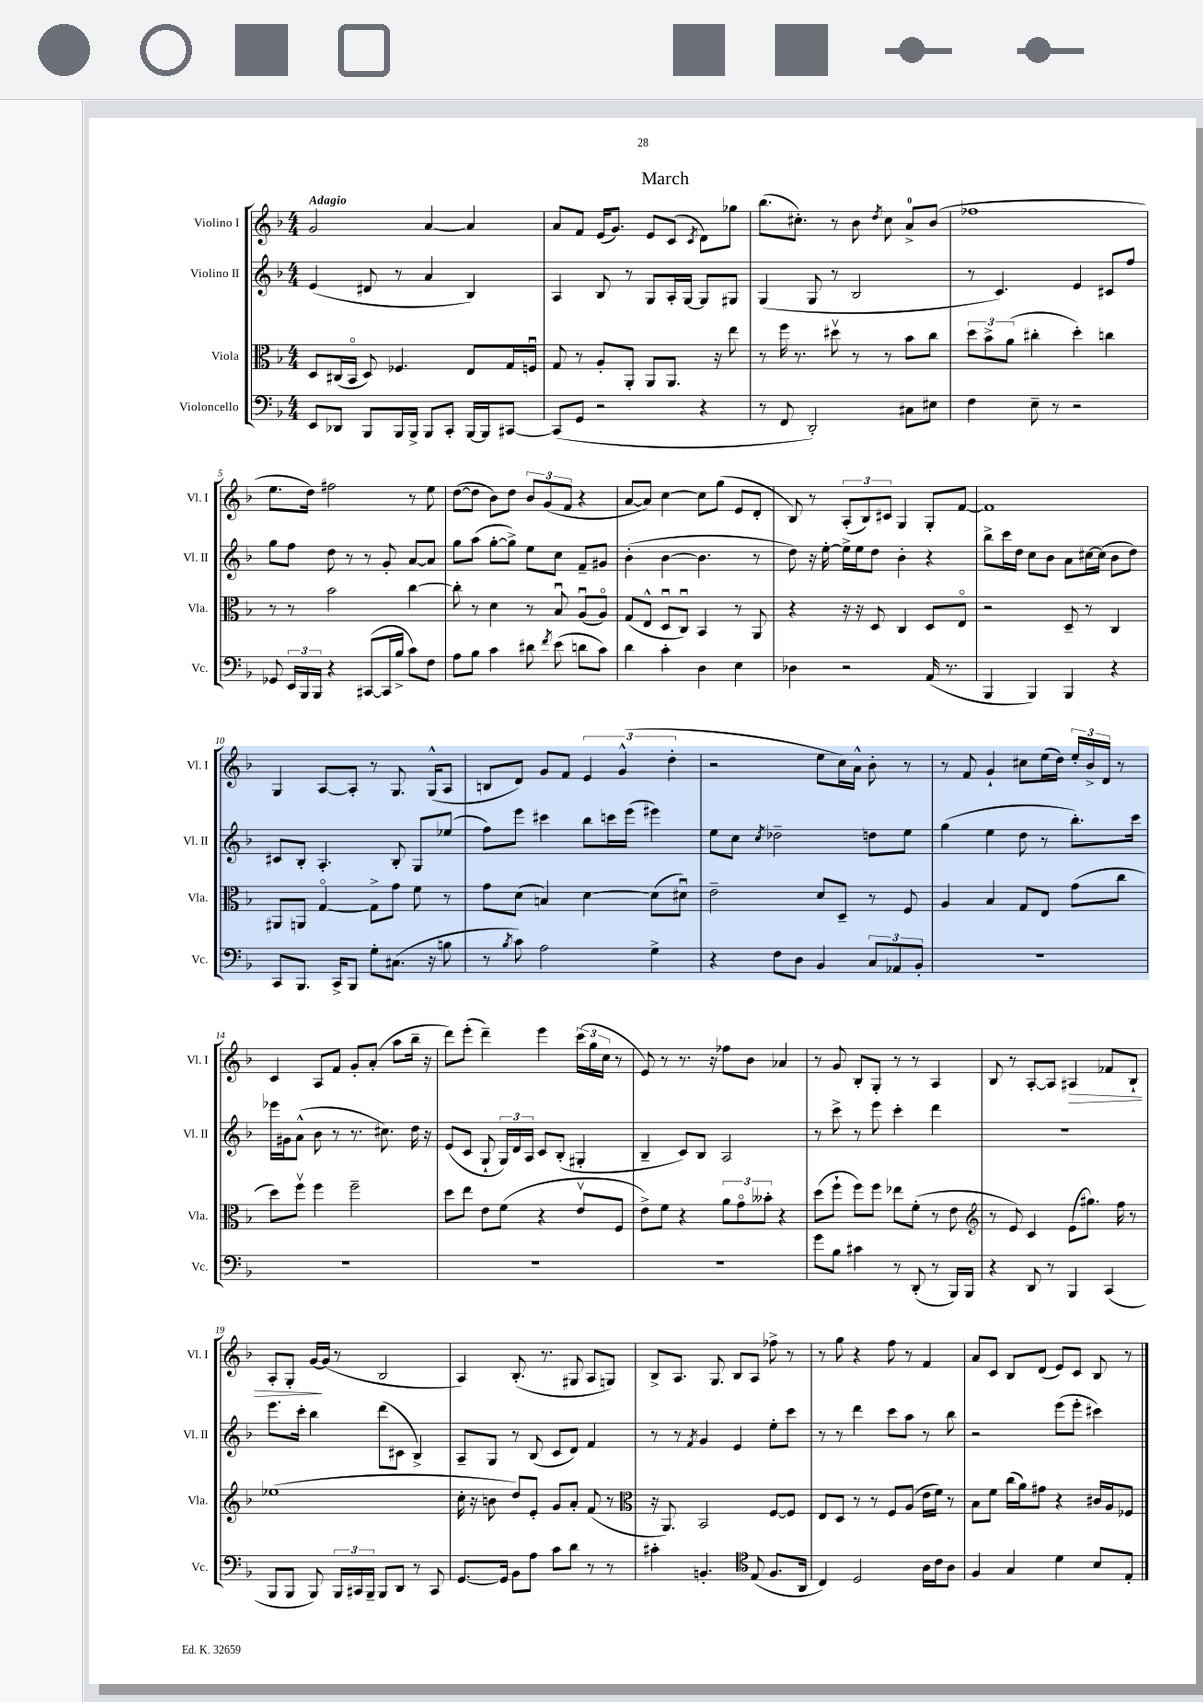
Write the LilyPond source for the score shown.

\header { title = "March" }
<<
\new StaffGroup <<
\new Staff = "s0" \with { instrumentName = "Violino I" shortInstrumentName = "Vl. I" } {
    \clef treble \key f \major \numericTimeSignature \time 4/4 \tempo "Adagio"
    \autoBeamOff g'2 a'4~ a'4 |
    a'8[ f'8] e'16[( g'8.]) e'8[ c'8]( \acciaccatura { c'8 } d'8[) ges''8] |
    bes''8.[( cis''8.]-.) r8 bes'8 \acciaccatura { d''8 } cis''8 a'8[-0-> bes'8]( |
    fes''1 |
    e''8.[ d''16]) fis''2 r8 e''8 |
    d''8[~( d''8] bes'8[) d''8] \tuplet 3/2 { bes'8[ g'8( f'8] } r4 |
    a'8[~ a'8]) c''4~ c''8[ g''8]( e'8[ d'8]-. |
    bes8) r8 \tuplet 3/2 { a8[-.( bes8) cis'8] } g4 g8[-. f'8]~ |
    f'1 |
    g4 a8[~ a8]-. r8 g8. g16[-^( a8] |
    b8[ d'8]) g'8[ f'8] \tuplet 3/2 { e'4 g'4-^( d''4-. } |
    r2 e''8[ c''16) a'16]-^ bes'8-. r8 |
    r8 f'8 g'4-! cis''8[ e''16( d''16]) \tuplet 3/2 { e''16[-. bes'16-> d'16] } r8 |
    c'4 a8[ f'8] g'8[-. a'8]-.( a''8[ bes''16]-- r16 |
    d'''8[) e'''8]-.( d'''4--) e'''4 \tuplet 3/2 { c'''16[( g''16 c''16] } r8 |
    e'8) r8 r8. r16 fes''8[ bes'8] aes'4 |
    r8 g'8 bes8[-. g8]-. r8 r8 a4 |
    bes8 r8 a8[~-. a8] ais4\> fes'8[ bes8]-! |
    a8[-. g8]-. g'16[~\! g'16]( r8 bes2 |
    a4) bes8.-.( r8. gis8 a8[ g8]) |
    bes8[-> a8.] g8. bes8[ a8] fes''8-> r8 |
    r8 g''8 r4 f''8 r8 f'4 |
    a'8[ c'8] bes8[ d'8]( e'8[) c'8] bes8 r8 \bar "|." |
}
\new Staff = "s1" \with { instrumentName = "Violino II" shortInstrumentName = "Vl. II" } {
    \clef treble \key f \major \numericTimeSignature \time 4/4
    \autoBeamOff e'4( dis'8 r8 a'4 bes4) |
    a4 bes8 r8 g8[ a16-. g16]~ g8[ gis8] |
    g4( g8 r8 bes2 |
    r8 c'4.) e'4 cis'8[ f''8] |
    g''8[ f''8] d''8 r8 r8 g'8-. a'8[~ a'8] |
    g''8[ a''8]( g''8[~-. g''8]->) e''8[ c''8] f'8[-- gis'8] |
    bes'4-.( bes'4~ bes'4. r8 |
    d''8) r16 e''16~-. e''16[-> e''16 d''8] bes'4-. r4 |
    bes''8[-> c'''16 d''16] c''8[ bes'8] a'8[ cis''16~ cis''16]( bes'8[ d''8]) |
    cis'8[ bes8]-. a4.-. bes8-. g8[ ees''8]( |
    f''8[) e'''8] cis'''4 bes''8[ c'''16 e'''16]( eis'''4) |
    e''8[ c''8] \acciaccatura { c''8 } des''2-- d''8[ e''8] |
    g''4( e''4 d''8 r8 bes''8.[-.) c'''16] |
    ees'''16[ gis'16 a'8]-^( bes'8 r8 r8. cis''8.) d''16 r16 |
    e'8[( c'8] g8-! \tuplet 3/2 { g16[) d'16 a16] } c'8[ bes8]-.( gis4-. |
    bes4-- c'8[) bes8] a2 |
    r8 c'''8-> r8 e'''8 c'''4-. d'''4 |
    R1 |
    e'''8.[ c'''16]-. bes''4 d'''8[( cis'8] bes4->) |
    a8[-- g8] r8 bes8( c'8[ d'8]) f'4 |
    r8 r8 \acciaccatura { f'8 } g'4 e'4 e''8[-. c'''8] |
    r8 r8 d'''4 c'''8[ a''8] r8 bes''8 |
    r2 e'''8[( e'''8]-. cis'''4) \bar "|." |
}
\new Staff = "s2" \with { instrumentName = "Viola" shortInstrumentName = "Vla." } {
    \clef alto \key f \major \numericTimeSignature \time 4/4
    \autoBeamOff d8[ cis16( bes,16]\flageolet d8) fes4. e8[ g16 f16]\downbow |
    g8 r8 a8[-. a,8]-. a,8[ a,8.] r16 e''8 |
    r8 f''16 r8. dis''8\upbow r8 r8 bes'8[ c''8] |
    \tuplet 3/2 { d''8[ bes'8-> a'8]( } cis''4-. d''4-.) c''4 |
    r8 r8 bes'2 c''4~ |
    c''8-. r8 d'4 r8 bes8\downbow a8[\downbow( a8]\flageolet) |
    g8[( e8]-^ d8[\downbow c8]\downbow) bes,4 r8 a,8 |
    r4 r16 r16 d8 c4 d8[ e8]\flageolet |
    r2 d8-- r8 c4 |
    ais,8[ a,8] g4~\flageolet g8[-> g'8] f'8 r8 |
    g'8[ d'8]( b4) d'4~ d'8[( dis'8]\downbow) |
    e'2-- d'8[ d8]-- r8 f8 |
    a4 bes4 g8[ e8] g'8[( c''8] |
    d''8[) f''8]\upbow f''4 f''2-- |
    d''8[ e''8] e'8[ f'8]( r4 e'8[\upbow f8] |
    e'8[->) f'8] r4 \tuplet 3/2 { a'8[ g'8\flageolet beses'8]-. } r4 |
    d''8[( f''8]-! f''8[) f''8] ees''8[ f'8]-.( r8 e'8 |
    \clef treble r8 e'8) c'4 e'8[( gis''8.]) f''16 r8 |
    ees''1( |
    c''16-. r16 b'8 d''8[) e'8]-. g'8[ a'8]-. f'8( r8 |
    \clef alto r16 a,8.) bes,2 f8[~ f8] |
    e8[ d8] r8 r8 f8[ a8]( e'16[ f'16]) r8 |
    bes8[ f'8] c''16[( a'16) gis'8] r4 cis'16[ a16 fes8] \bar "|." |
}
\new Staff = "s3" \with { instrumentName = "Violoncello" shortInstrumentName = "Vc." } {
    \clef bass \key f \major \numericTimeSignature \time 4/4
    \autoBeamOff e,8[ des,8] bes,,8[ bes,,16 bes,,16]-> bes,,8[ c,8]-. bes,,16[~ bes,,16 cis,8]~ |
    cis,8[( g,8] r2 r4 |
    r8 f,8 d,2-.) cis8[ eis8] |
    f4 e8-- r8 r2 |
    ges,8 \tuplet 3/2 { e,16[ bes,,16 bes,,16] } r4 cis,8[~( cis,16 bes16]-> c'8[) f8] |
    a8[ bes8] c'4 dis'8 \acciaccatura { f'8 } e'8( d'8[ c'8]) |
    d'4 c'4-. d4 e4 |
    des4 r2 a,16( r8. |
    bes,,4 bes,,4) bes,,4 r4 |
    c,8[ bes,,8.] c,16[-> bes,,8] g8[-. cis8.]( r16 b8 |
    r8 \acciaccatura { bes8 } c'8) a2 g4-> |
    r4 f8[ d8] bes,4 \tuplet 3/2 { c8[ aes,8 bes,8]-. } |
    R1 |
    R1 |
    R1 |
    R1 |
    g'8[ bes8] cis'4 r8 d,8-.( r8 bes,,16[) bes,,16] |
    r4 d,8 r8 bes,,4 c,4( |
    bes,,8[ bes,,8] bes,,8) \tuplet 3/2 { bes,,16[ cis,16 bes,,16]-- } bes,,8[ d,8] r8 cis,8 |
    g,8.[~ g,16] bes,8[ a8] c'8[ d'8] r8 r8 |
    cis'4-. b,4.-. \clef tenor e8( f8.[ a,16] |
    c4) d2 a16[ c'16 a8] |
    f4 g4 d'4 bes8[ e8]-. \bar "|." |
}
>>
>>
